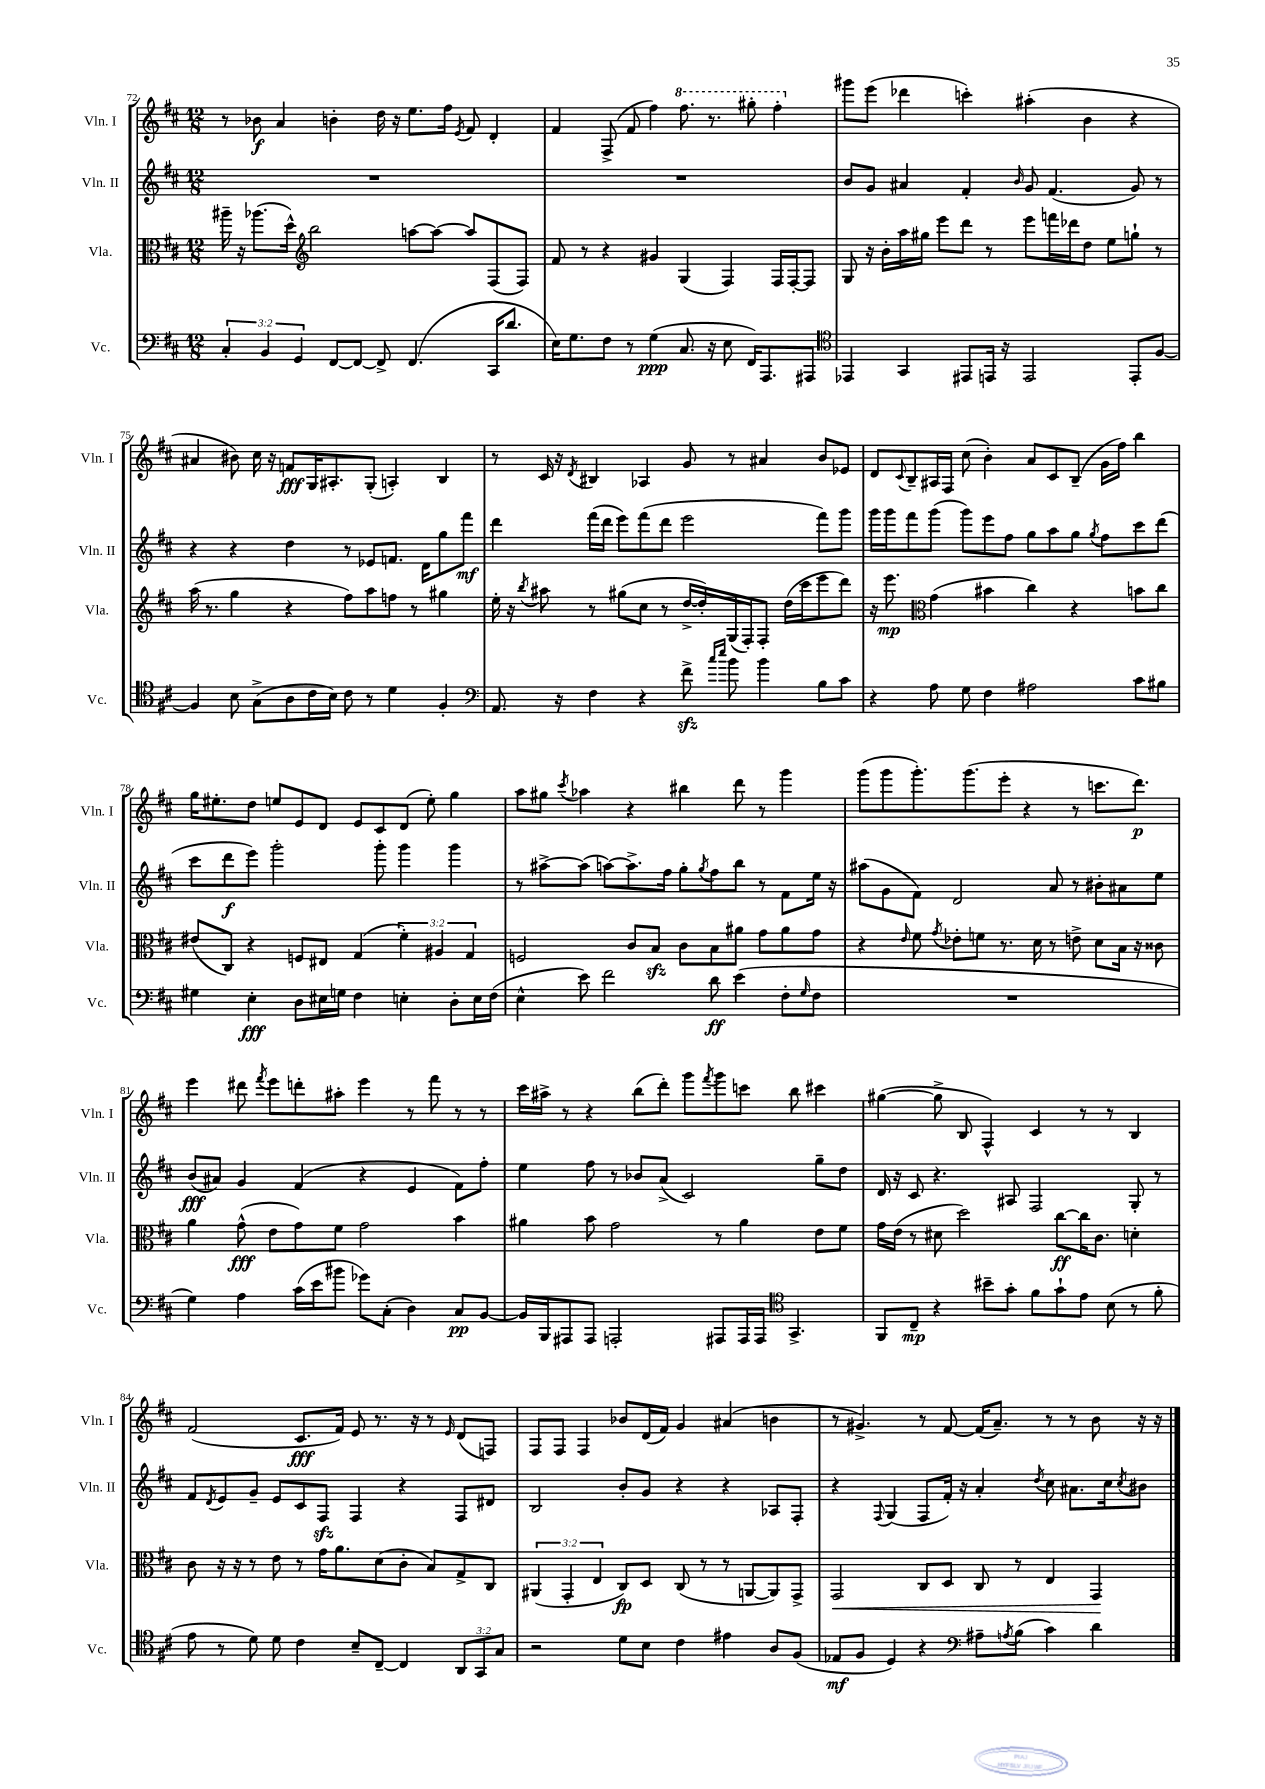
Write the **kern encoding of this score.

**kern	**kern	**kern	**kern
*staff4	*staff3	*staff2	*staff1
*clefF4	*clefC3	*clefG2	*clefG2
*k[f#c#]	*k[f#c#]	*k[f#c#]	*k[f#c#]
*M12/8	*M12/8	*M12/8	*M12/8
6C#'/	16aa#~\	1.r	8r
.	16r	.	.
.	(8.aa-\L	.	8b-\
6BB/	.	.	.
.	.	.	4a/
.	16dd^^\Jk)	.	.
6GG/	.	.	.
*	*clefG2	*	*
.	2bb\	.	.
[8FF#/L	.	.	4b'\
8FF#/_J	.	.	.
8FF#^/]	.	.	16dd\
.	.	.	16r
(4.FF#/	[8aa\L	.	8.ee\L
.	8aa\_J	.	.
.	.	.	16ff#\Jk
.	.	.	8qe/
.	8aa/]L	.	8f#/
16CC#/LK	(8F#/	.	4d'/
8.d/J	.	.	.
.	8F#/J)	.	.
=	=	=	=
16E\LK)	8f#/	1.r	4f#/
8.G\	.	.	.
.	8r	.	.
8F#\J	4r	.	(8F#^/
8r	.	.	8f#/
(4G\	4g#/	.	4ff#\)
8.C#/	(4G/	.	8.fff#\
16r	.	.	8.r
8E\	4F#/)	.	.
16FF#/LK)	.	.	8ggg#'\
8.AAA/	.	.	.
.	16F#/LL	.	4fff#'\
.	[16F#'/J	.	.
8AAA#/J	8F#/]J	.	.
=	=	=	=
*clefC4	*	*	*
4EE-/	8G/	8b/L	8ggg#\L
.	16r	8g/J	(8eee\J
.	16b'\LL	.	.
4GG/	16aa\	4a#/	4ddd-\
.	16gg#\JJ	.	.
.	8eee\L	.	.
8EE#/L	8ddd\J	4f#'/	4ccc'\)
16EE/Jk	8r	.	.
16r	.	.	.
.	.	16qqb/	.
2EE/	8eee\L	8g/	(4aa#'\
.	16fff\L	(4.f#/	.
.	16ddd-\J	.	.
.	8dd\J	.	4b\
.	8ee\L	.	.
8EE'/L	8gg`\J	8g/)	4r
[8F#/J	8r	8r	.
=	=	=	=
4F#/]	(16aa\	4r	4a#/
.	8.r	.	.
8B\	4gg\	4r	8b#\)
(8G^\L	.	.	16cc#\
.	.	.	16r
8A\	4r	4dd\	8f/L
16c#\L	.	.	16G/K
16B\JJ)	.	.	8.A#'/
8c#\	8ff#\L)	8r	.
8r	8aa\	8e-/L	(8G'/J
4d\	8ff\J	8.f/J	4A'/)
.	8r	.	.
.	.	16d\LK	.
4F#'/	4gg#\	8gg\	4B/
.	.	8fff#\J	.
=	=	=	=
*clefF4	*	*	*
8.AA/	16ee'\	4ddd\	8r
.	16r	.	.
.	8qbb/	.	.
.	8aa#\	.	16c#/
16r	.	.	16r
.	.	.	8qd/
4F#\	8r	(16fff#\LL	4B#/
.	.	16ddd\JJ	.
.	(8gg#\L	8eee\L)	.
4r	8cc#\J	(8fff#\	4A-/
.	8r	8ddd\J	.
8f#^\	[16dd^/LL	2eee\	8g/
.	16dd'/])	.	.
16qqcc#/LL	.	.	.
16qqee/JJ	.	.	.
8b\	(16G/	.	8r
.	16F#'/J)	.	.
4b\	8F#'/J	.	4a#/
.	(16dd\LL	.	.
.	16ccc#\J	.	.
8B\L	8eee\	8fff#\L)	8b/L
8c#\J	8ddd\J)	8ggg\J	8e-/J
=	=	=	=
4r	16r	16ggg\LL	8d/L
.	8.eee\	16ggg\J	.
.	.	.	8qqc#/
.	.	8fff#\	8B~/
*	*clefC3	*	*
8A\	(4g\	(8ggg\J	16A#/L
.	.	.	16F#/JJ
8G\	.	8ggg\L)	(8cc#\
4F#\	4b#\	8eee\	4b'\)
.	.	8ff#\J	.
2A#\	4cc#\)	8gg\L	8a/L
.	.	8aa\	8c#/
.	4r	8gg\J	(8B~/J
.	.	8qgg/	.
.	.	8ff#\L	16g\LL
.	.	.	16ff#\JJ)
8c#\L	8b\L	8ccc#\	4bb\
8B#\J	8cc#\J	(8ddd\J	.
=	=	=	=
4G#\	(8e#/L	8ccc#\L	16gg\LK
.	.	.	8.ee#'\
.	8C#/J)	8ddd\	.
4E'\	4r	8eee\J)	8dd\J
.	.	2ggg'\	8ee/L
8D\L	8F/L	.	8e/
16E#\L	8E#/J	.	8d/J
16G\JJ	.	.	.
4F#\	(4G/	.	8e/L
.	.	8ggg'\	8c#/
4E'\	6f#'\)	4ggg\	(8d/J
.	.	.	8ee'\)
.	6A#/	.	.
8D'\L	.	4ggg\	4gg\
.	6G/	.	.
16E\L	.	.	.
(16F#\JJ	.	.	.
=	=	=	=
4E^^\	2F/	8r	8aa\L
.	.	[8aa#^\L	8gg#\J
.	.	.	8qccc#/
8e\)	.	(8aa#\]J	4aa-\
2f#\	.	[8aa\L)	.
.	8c#/L	8.aa^\]	4r
.	8B/J	.	.
.	.	16ff#\Jk	.
.	8c#\L	8gg'\L	4bb#\
.	.	8qgg/	.
8d\	8B\	8ff#\	.
(4e\	8a#\J	8bb\J	8ddd\
.	8g\L	8r	8r
8F#'\L	8a#\	8f#\L	4ggg\
16qqG/	.	.	.
8F#\J	8g\J	16ee\Jk	.
.	.	16r	.
=	=	=	=
1.r	4r	(8aa#\L	(8ggg\L
.	.	8g\	8ggg\
.	16qqe/	.	.
.	8f#\	8f#\J)	8.ggg'\)
.	8qg/	.	.
.	8e-'\L	2d/	.
.	.	.	(8.ggg\
.	8f\J	.	.
.	8.r	.	8eee'\J
.	.	.	4r
.	16d\	.	.
.	8r	8a/	.
.	8e^\	8r	8r
.	8d\L	8b#'\L	8.ccc\L
.	16B\Jk	8a#\	.
.	16r	.	8.ddd\J)
.	8c##\	8ee\J	.
=	=	=	=
4G\)	4a\	(8b/L	4eee\
.	.	8a#/J)	.
4A\	(8g^^\	4g/	8ddd#\
.	.	.	8qfff#/
.	8e\L	.	8eee\L
(16c#\LL	8g\)	(4f#/	8ddd'\
16e\J	.	.	.
8b#\J	8f#\J	.	8aa#'\J
8g-\L)	2g\	4r	4eee\
(8C#'\J	.	.	.
4D\)	.	4e/	8r
.	.	.	8fff#\
8C#/L	4b\	8f#\L)	8r
[8BB/J	.	8ff#'\J	8r
=	=	=	=
16BB/]LL	4a#\	4ee\	16ccc#\LL
16BBB/J	.	.	16aa#^\JJ
8AAA#/	.	.	8r
8AAA#/J	8b\	8ff#\	4r
2AAA'/	2g\	8r	.
.	.	8b-/L	(8bb\L
.	.	(8a^/J	8ddd'\J)
.	.	2c#/)	8ggg\L
.	.	.	8qfff#/
8AAA#/L	8r	.	8ggg\
16AAA#/L	4a#\	.	8ccc\J
16AAA#/JJ	.	.	.
*clefC4	*	*	*
4.GG^/	.	.	8bb\
.	8e\L	8gg~\L	4ccc#\
.	8f#\J	8dd\J	.
=	=	=	=
8FF#/L	16g\LL	16d/	([4gg#\
.	(16e\JJ	16r	.
8C#~/J	8r	8c#/	.
4r	8d#\	4.r	8gg#^\]
.	2dd\)	.	8B/
8b#~\L	.	.	4F#^^/)
8g'\J	.	8A#/	.
8f#\L	.	2F#/	4c#/
8g`\	[8cc#\L	.	.
8e\J	16cc#\]K	.	8r
.	8.c#\J	.	.
(8B\	.	.	8r
8r	4d'\	8G'/	4B/
8f#'\	.	8r	.
=	=	=	=
8e\	8c#\	8f#/L	(2f#/
.	.	8qd/	.
8r	16r	8e/	.
.	16r	.	.
8d\)	8r	8g~/J	.
8d\	8e\	8e/L	.
4c#\	8r	8c#/	8.c#/L
.	16g\LK	8F#/J	.
.	8.a\	.	16f#/Jk)
8B~/L	.	4F#/	8e/
[8C#~/J	(8d\	.	8.r
4C#/]	8c#'\J	4r	.
.	.	.	16r
.	8B/L)	.	8r
.	.	.	16qqe/
12AA/L	8G^/	8F#/L	(8d/L
12GG/	.	.	.
.	8C#/J	8d#/J	8F/J)
12G/J	.	.	.
=	=	=	=
2r	(6AA#/	2B/	8F#/L
.	.	.	8F#/J
.	6GG'/	.	.
.	.	.	4F#/
.	6E/	.	.
8d\L	8C#/L)	8b'/L	8b-/L
8B\J	8D/J	8g/J	(16d/L
.	.	.	16f#/JJ)
4c#\	(8C#/	4r	4g/
.	8r	.	.
4e#\	8r	4r	(4a#/
.	[8AA/L	.	.
8A/L	8AA/])	8A-/L	4b\
(8F#/J	8GG^/J	8F#'/J	.
=	=	=	=
8E-/L	2GG/	4r	8r
8F#/J	.	.	4.g#^/)
.	.	8qqF#/	.
4D/)	.	(4G/	.
4r	8C#/L	8F#/L	8r
.	8D/J	16f#'/Jk)	[8f#/
.	.	16r	.
*clefF4	*	*	*
8A#~\L	8C#/	4a'/	(16f#/]LK
.	.	.	8.a~/J)
8qA/	.	.	.
(8B\J	8r	.	.
.	.	8qdd/	.
4c#\)	4E/	8cc#\	8r
.	.	8.a#\L	8r
4d\	4GG/	.	8b\
.	.	16cc#\k	.
.	.	8qcc#/	.
.	.	8b#\J	16r
.	.	.	16r
==	==	==	==
*-	*-	*-	*-
